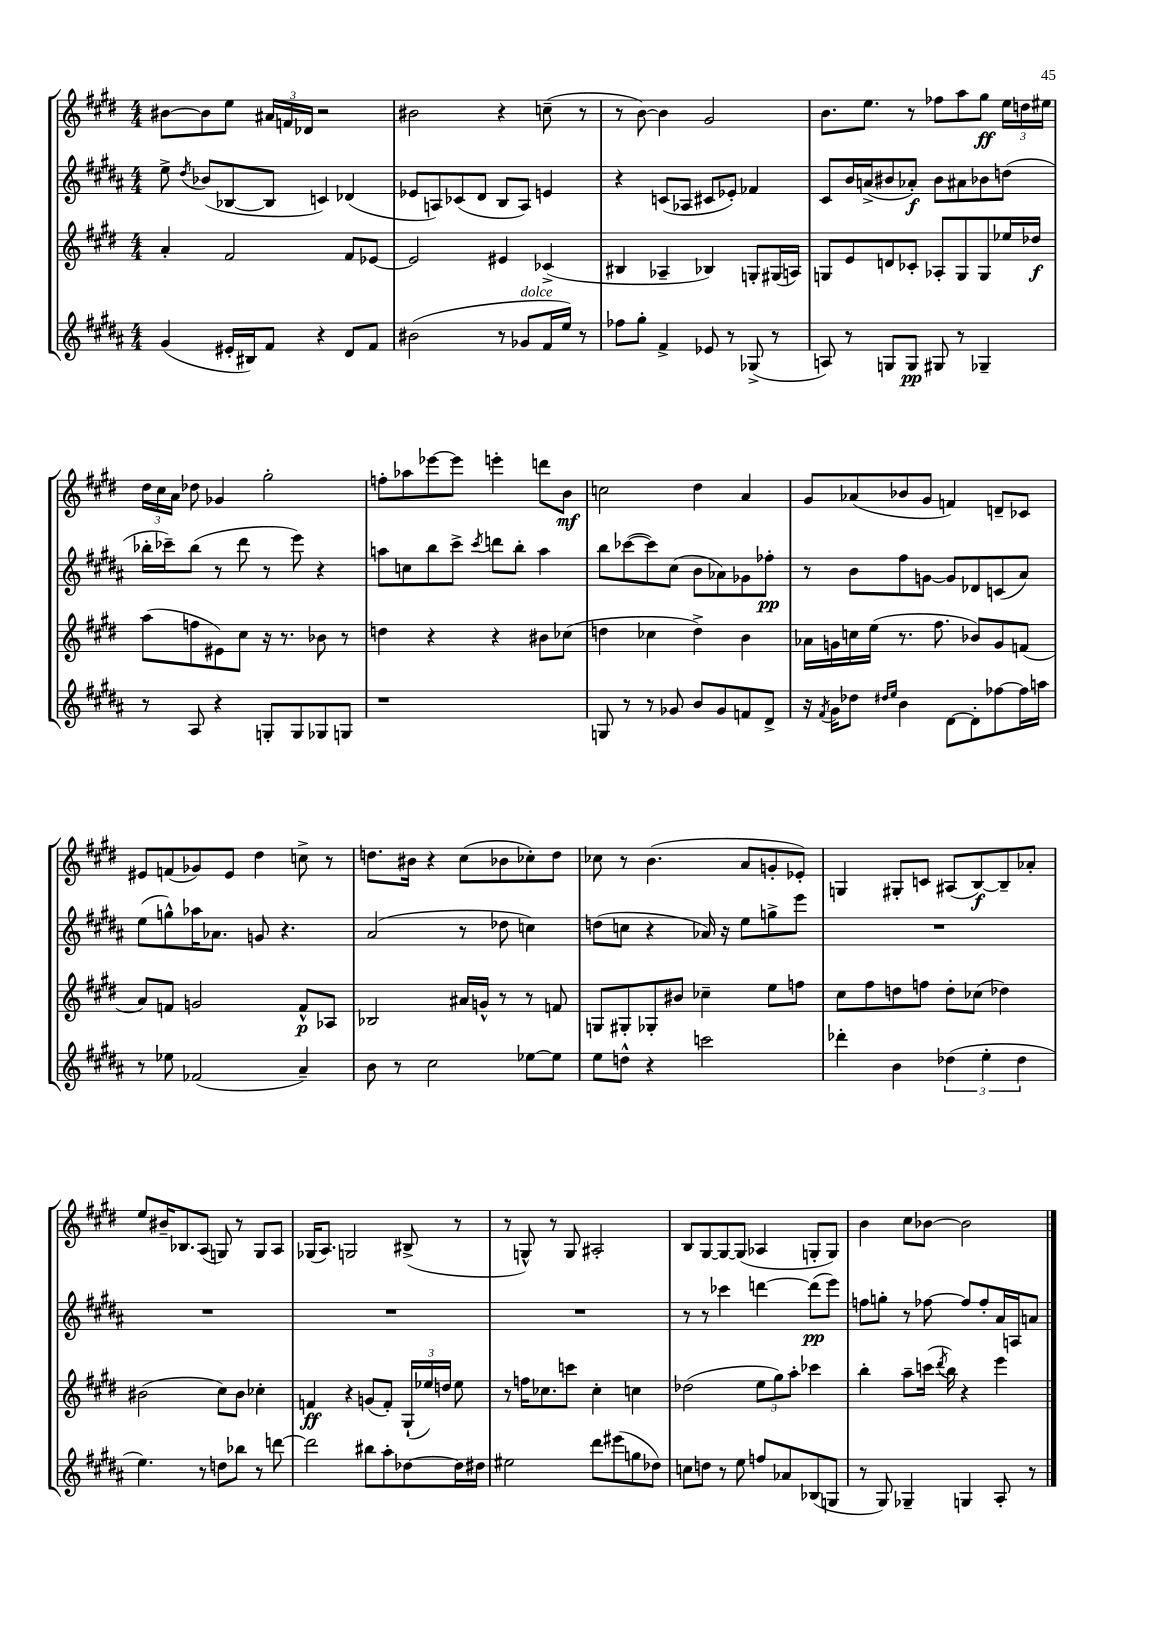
<<
\new StaffGroup <<
\new Staff = "s0" {
    \clef treble \key e \major \numericTimeSignature \time 4/4
    \autoBeamOff bis'8[~ bis'8 e''8] \tuplet 3/2 { ais'16[ f'16 des'16] } r2 |
    bis'2 r4 c''8--( r8 |
    r8 b'8~) b'4 gis'2 |
    b'8.[ e''8.] r8 fes''8[ a''8 gis''8]\ff \tuplet 3/2 { e''16[ d''16 eis''16] } |
    \tuplet 3/2 { dis''16[ cis''16 a'16] } des''8 ges'4 gis''2-. |
    f''8[-. aes''8 ees'''8~ ees'''8] e'''4-. d'''8[ b'8]\mf |
    c''2 dis''4 a'4 |
    gis'8[ aes'8( bes'8 gis'8] f'4) d'8[-- ces'8] |
    eis'8[ f'8( ges'8) eis'8] dis''4 c''8-> r8 |
    d''8.[ bis'16] r4 cis''8[( bes'8 ces''8-.) d''8] |
    ces''8 r8 b'4.( a'8[ g'8-. ees'8]-.) |
    g4 gis8[-. c'8] ais8[( b8~\f) b8-- aes'8]-. |
    e''8[ bis'16-- bes8. a8]( g8) r8 g8[ a8] |
    ges16[( a8.]) g2 bis8->( r8 |
    r8 g8-^) r8 g8 ais2-. |
    b8[ gis8~ gis8~ gis8]( aes4 g8[-. g8]) |
    b'4 cis''8[ bes'8]~ bes'2 \bar "|." |
}
\new Staff = "s1" {
    \clef treble \key b \major \numericTimeSignature \time 4/4
    \autoBeamOff e''8-> \acciaccatura { dis''8 } bes'8[( bes8~ bes8] c'4) des'4( |
    ees'8[ a8) ces'8( dis'8] b8[ a8]) e'4 |
    r4 c'8[( aes8] cis'8[ ees'8]-.) fes'4 |
    cis'8[ b'16 a'16->( bis'8 aes'8]-.\f) bis'8[ ais'8 bes'8 d''8]( |
    bes''16[-. ces'''16--) bes''8]( r8 dis'''8 r8 e'''8) r4 |
    a''8[ c''8 b''8 cis'''8]-> \acciaccatura { cis'''8 } d'''8[ b''8]-. a''4 |
    b''8[ ces'''8~( ces'''8) cis''8]( b'8[ aes'8) ges'8 fes''8]-.\pp |
    r8 b'8[ fis''8 g'8]~ g'8[ des'8 c'8( ais'8]) |
    e''8[( g''8-^) aes''16 aes'8.] g'8 r4. |
    ais'2( r8 des''8 c''4) |
    d''8[( c''8] r4 aes'16) r16 e''8[ g''8-> e'''8] |
    R1 |
    R1 |
    R1 |
    R1 |
    r8 r8 ces'''4 d'''4~ d'''8[\pp( e'''8]) |
    f''8[ g''8]-. r8 fes''8~ fes''8[ fes''8-. ais'16 a16 a'8] \bar "|." |
}
\new Staff = "s2" {
    \clef treble \key e \major \numericTimeSignature \time 4/4
    \autoBeamOff a'4-. fis'2 fis'8[ ees'8]~ |
    ees'2 eis'4 ces'4->( |
    bis4 aes4-- bes4) g8[-. gis16( a16]) |
    g8[ e'8 d'8 ces'8]-. aes8[-. g8 g8 ees''16 des''16]\f |
    a''8[( f''8 eis'8) cis''8] r16 r8. bes'8 r8 |
    d''4 r4 r4 bis'8[ ces''8]( |
    d''4 ces''4 d''4->) b'4 |
    aes'16[ g'16 c''16 e''16]( r8. fis''8. bes'8[) g'8 f'8]( |
    a'8[) f'8] g'2 f'8[-^\p aes8] |
    bes2 ais'16[ g'16]-^ r8 r8 f'8 |
    g8[ gis8-. ges8-. bis'8] ces''4-- e''8[ f''8] |
    cis''8[ fis''8 d''8 f''8] d''8[-. ces''8]( des''4) |
    bis'2( cis''8[) bis'8] ces''4-. |
    f'4\ff r4 g'8[( f'8]-.) \tuplet 3/2 { gis16[-!( ees''16) d''16] } ees''8 |
    r8 f''16[ ces''8. c'''8] ces''4-. c''4 |
    des''2( \tuplet 3/2 { e''8[ gis''8) a''8]-. } ces'''4 |
    b''4-. a''8[-- c'''16]( \acciaccatura { dis'''8 } b''16) r4 e'''4 \bar "|." |
}
\new Staff = "s3" {
    \clef treble \key b \major \numericTimeSignature \time 4/4
    \autoBeamOff gis'4( eis'16[-. bis16) fis'8] r4 dis'8[ fis'8] |
    bis'2( r8 ges'8[^\markup { \italic "dolce" } fis'16 e''16]) r8 |
    fes''8[ gis''8]-. fis'4-> ees'8 r8 ges8->( r8 |
    a8) r8 g8[ g8]\pp gis8 r8 ges4-- |
    r8 ais8 r4 g8[-. g8 ges8 g8] |
    r1 |
    g8 r8 r8 ges'8 b'8[ ges'8 f'8 dis'8]-> |
    r16 \acciaccatura { fis'8 } gis'16[ des''8] \grace { dis''16[ e''16] } b'4 dis'8[~ dis'8-. fes''8~ fes''16 a''16] |
    r8 ees''8 fes'2( ais'4--) |
    b'8 r8 cis''2 ees''8[~ ees''8] |
    e''8[ d''8]-^ r4 c'''2 |
    des'''4-. b'4 \tuplet 3/2 { des''4( e''4-. des''4 } |
    e''4.) r8 d''8[ bes''8] r8 d'''8~ |
    d'''2 bis''8[ ais''8-. des''8~ des''16 dis''16] |
    eis''2 dis'''8[ eis'''8( g''8 des''8]) |
    c''8[ d''8] r8 e''8 f''8[ aes'8 bes8( g8] |
    r8 gis8) ges4-- g4 ais8-. r8 \bar "|." |
}
>>
>>
\layout { \context { \Score \remove "Bar_number_engraver" } }
